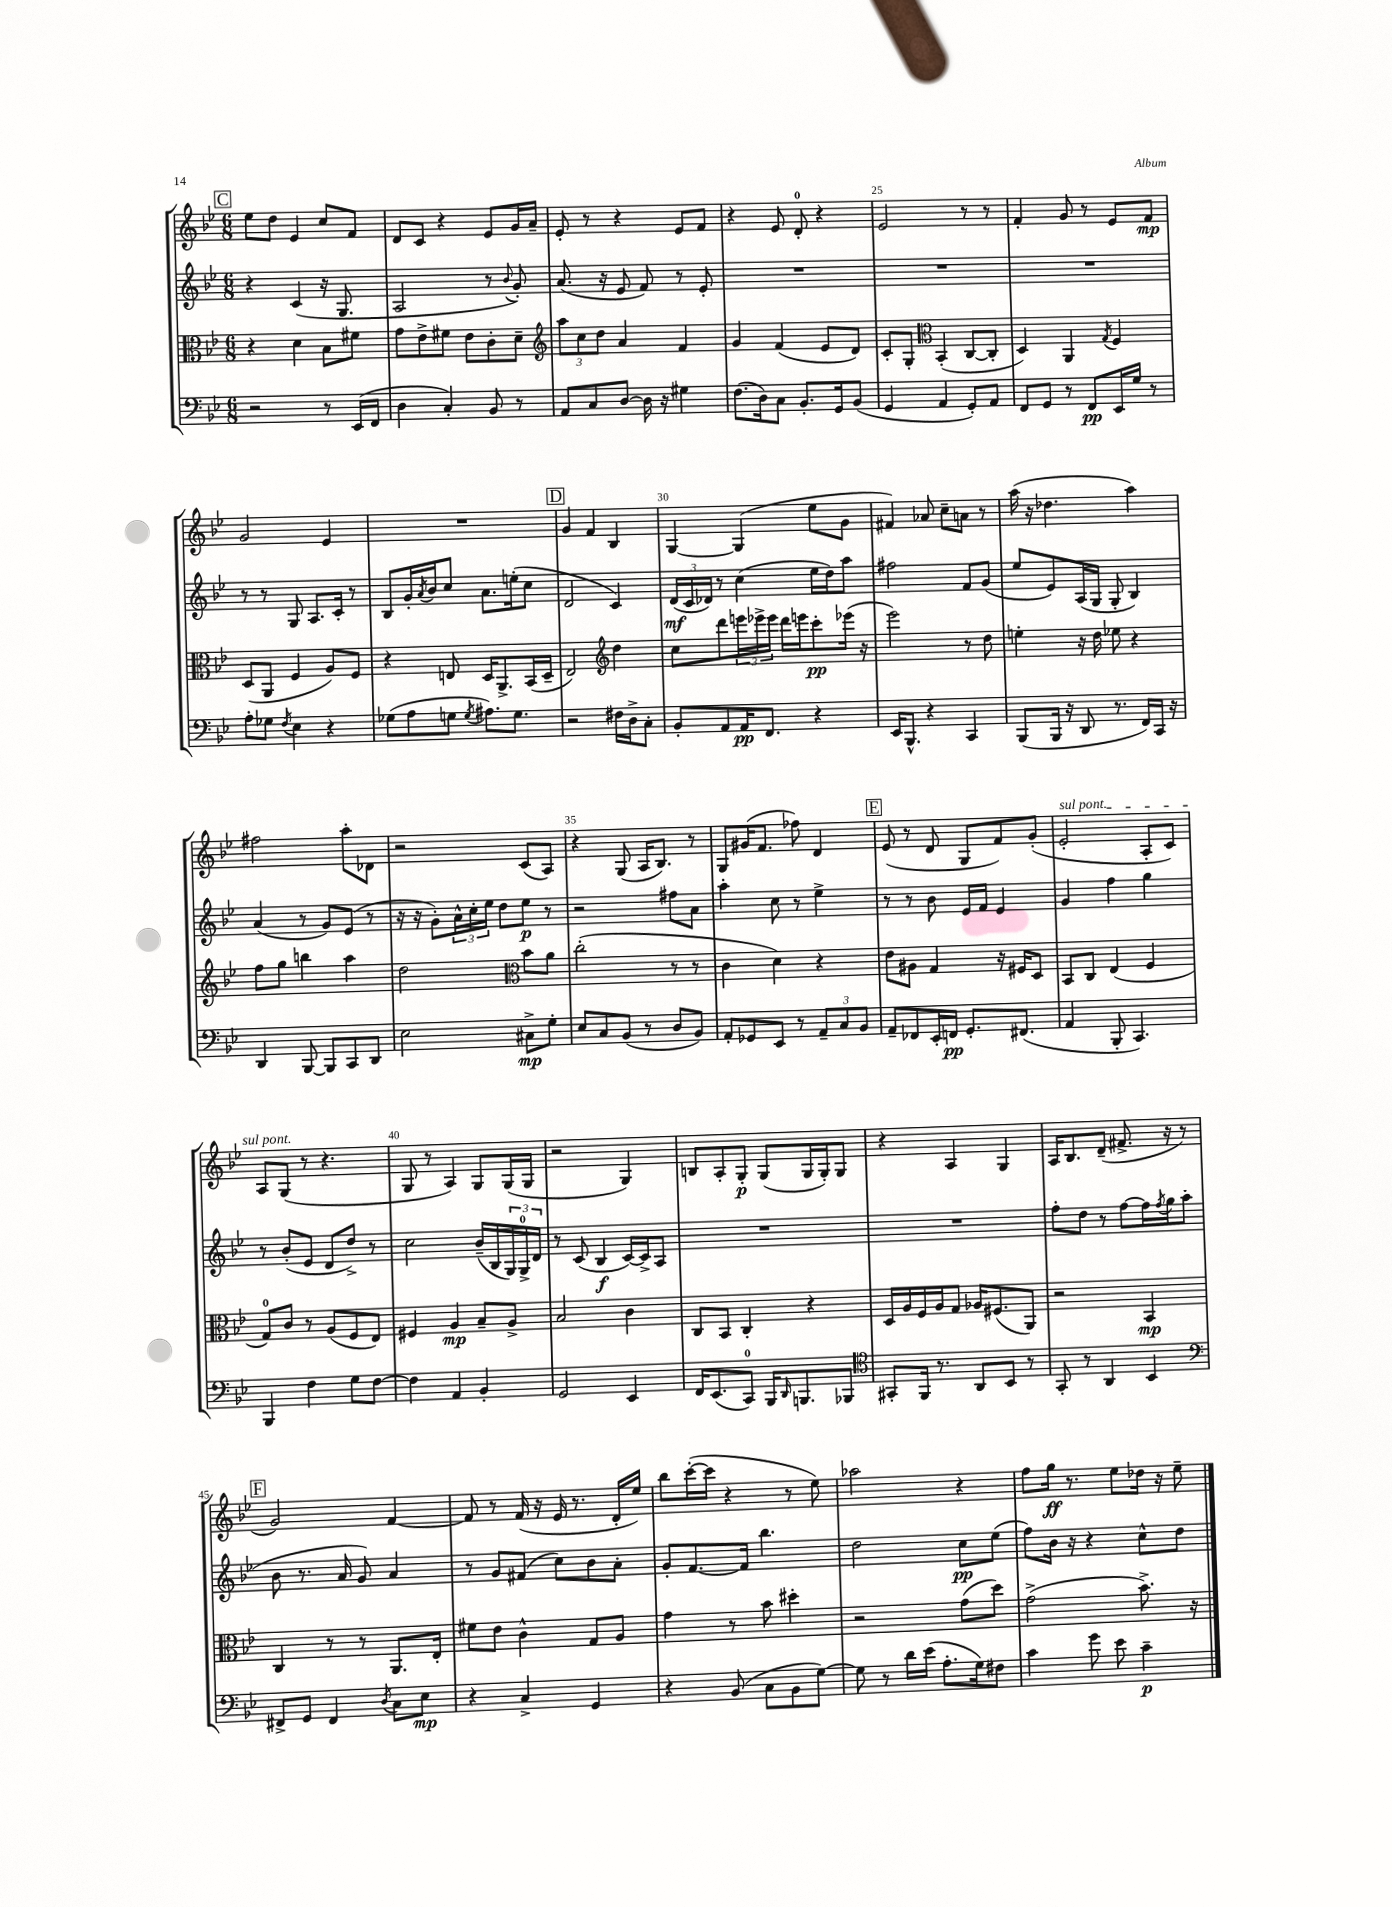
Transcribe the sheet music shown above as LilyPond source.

<<
\new StaffGroup <<
\new Staff = "s0" {
    \clef treble \key bes \major \numericTimeSignature \time 6/8
    \mark \markup { \box "C" } ees''8 d''8 ees'4 c''8 f'8 |
    d'8 c'8 r4 ees'8 g'16 a'16-- |
    ees'8-. r8 r4 ees'8 f'8 |
    r4 ees'8 d'8-0-. r4 |
    ees'2 r8 r8 |
    f'4-. g'8 r8 ees'8 f'8\mp |
    g'2 ees'4 |
    R2. |
    \mark \markup { \box "D" } g'4 f'4 bes4 |
    g4~ g4( ees''8 g'8 |
    fis'4) aes'8 c''8-- a'8 r8 |
    a''16( r16 des''4. a''4) |
    fis''2 a''8-. des'8 |
    r2 c'8( a8) |
    r4 g8( a16 bes8.) r8 |
    g8 gis'16( f'8. fes''8) d'4 |
    \mark \markup { \box "E" } ees'8( r8 d'8 g8 f'8) g'8-.( |
    \once \override TextSpanner.bound-details.left.text = \markup { \italic "sul pont." } ees'2-.\startTextSpan a8-. c'8) |
    a8 g8\stopTextSpan( r8 r4. |
    g8 r8 a4) g8 g16( g16 |
    r2 g4) |
    b8 a8-. g8-.\p g8( g16 g16-.) g8 |
    r4 a4 g4 |
    a16 bes8. d'8--( fis'8.-> r16 r8 |
    \mark \markup { \box "F" } g'2) f'4~ |
    f'8 r8 f'16( r16 ees'16 r8. d'16-. ees''16) |
    bes''8 c'''16~-.( c'''16 r4 r8 ees''8) |
    aes''2 r4 |
    f''8 g''16\ff r8. ees''8 des''16 r16 ees''8-- \bar "|." |
}
\new Staff = "s1" {
    \clef treble \key bes \major \numericTimeSignature \time 6/8
    \mark \markup { \box "C" } r4 c'4( r16 g8. |
    a2 r8 \appoggiatura { bes'8 } g'8-.) |
    a'8.( r16 ees'8 f'8) r8 ees'8-. |
    R2. |
    R2. |
    R2. |
    r8 r8 g8 a8. c'16-. r8 |
    bes8 g'16-. \acciaccatura { a'8 } bes'16 c''8 a'8. e''16-.( c''8 |
    \mark \markup { \box "D" } d'2 c'4) |
    \tuplet 3/2 { d'16\mf( c'16 des'16) } r8 c''4( ees''16 d''16) a''8 |
    fis''2 f'8 g'8( |
    ees''8 ees'8) a16( g16 g8-. bes4) |
    a'4( r8 g'8) ees'8( r8 |
    r16 r16 g'8-.) \tuplet 3/2 { a'16-^ c''16-. ees''16 } d''8 ees''8\p r8 |
    r2 fis''8 a'8 |
    a''4-. c''8 r8 ees''4-> |
    \mark \markup { \box "E" } r8 r8 bes'8 ees'16 f'16 ees'4 |
    g'4 f''4 g''4 |
    r8 bes'8-.( ees'8 d'8 d''8->) r8 |
    c''2 bes'16--( bes16 \tuplet 3/2 { g16) g16-0-> d'16 } |
    r8 c'8( bes4\f c'16~) c'16-> a8 |
    R2. |
    R2. |
    f''8-. d''8 r8 f''8~ f''16 \acciaccatura { f''8 } g''16 a''8( |
    \mark \markup { \box "F" } bes'8 r8. a'16 g'8) a'4 |
    r8 g'8 fis'8( c''8) bes'8 a'8-. |
    g'8-. f'8.~ f'16 bes''4. |
    d''2 c''8\pp ees''8( |
    f''8) bes'16 r16 r4 c''8-^ d''8 \bar "|." |
}
\new Staff = "s2" {
    \clef alto \key bes \major \numericTimeSignature \time 6/8
    \mark \markup { \box "C" } r4 d'4 bes8 fis'8 |
    g'8 ees'8-> fis'8 ees'8 c'8-. d'8-- |
    \clef treble \tuplet 3/2 { a''8 c''8 d''8 } a'4 f'4 |
    g'4 f'4( ees'8 d'8) |
    c'8-. g8-. \clef alto bes,4-.( c8~ c8-. |
    d4) a,4 \acciaccatura { g8 } f4 |
    d8( a,8 f4 a8) f8 |
    r4 e8 d16 a,8.-> bes,16( d16-- |
    \mark \markup { \box "D" } ees2) \clef treble d''4 |
    c''8 d'''8 \tuplet 3/2 { e'''16 ees'''16-> ees'''16 } d'''16 e'''16 c'''8-.\pp ees'''16( r16 |
    ees'''2) r8 d''8 |
    e''4-. r16 d''16 ees''8 r4 |
    f''8 g''8 b''4 a''4 |
    d''2 \clef alto bes'8 a'8 |
    c''2-.( r8 r8 |
    c'4 d'4) r4 |
    \mark \markup { \box "E" } ees'8 ais8 g4 r16 fis16 d8 |
    bes,8 c8 ees4( f4 |
    g8-0) c'8 r8 a8( f8 ees8) |
    fis4 a4\mp bes8-- a8-> |
    bes2 c'4 |
    c8 bes,8 c4-. r4 |
    d16 a16 f16 a16 g8 aes16 fis8.( a,8) |
    r2 bes,4\mp |
    \mark \markup { \box "F" } c4 r8 r8 a,8. ees16-. |
    fis'8 ees'8 c'4-^ g8 a8 |
    g'4 r8 bes'8 dis''4-. |
    r2 g'8( d''8) |
    g'2->( bes'8.->) r16 \bar "|." |
}
\new Staff = "s3" {
    \clef bass \key bes \major \numericTimeSignature \time 6/8
    \mark \markup { \box "C" } r2 r8 ees,16( f,16 |
    d4 c4-.) bes,8 r8 |
    a,8 c8 d8~ d16 r16 gis4 |
    f8.( d16) c8 bes,8.-. g,16 bes,8( |
    g,4 a,4 g,8-.) a,8 |
    f,8 g,8 r8 f,8\pp ees,16 g16 r8 |
    a8-. ges8 \acciaccatura { f8 } ees4 r4 |
    ges8( a8 g8 \acciaccatura { g8 } ais8.) g8. |
    \mark \markup { \box "D" } r2 fis16 d16-> c8-. |
    bes,8-. a,8 a,16\pp f,8. r4 |
    ees,16 bes,,8.-^ r4 c,4 |
    bes,,8( bes,,16 r16 d,8 r8. f,16) c,16 r16 |
    d,4 bes,,8~ bes,,8 c,8 d,8 |
    ees2 cis8->\mp g8-. |
    ees8 c8 bes,8( r8 d8 bes,8) |
    a,8-. ges,8 ees,8 r8 \tuplet 3/2 { a,8-- c8 bes,8 } |
    \mark \markup { \box "E" } a,8-- fes,8 ees,16-. f,16\pp g,8.-. fis,8.( |
    a,4 bes,,8-. c,4.) |
    bes,,4 f4 g8 f8~ |
    f4 a,4 bes,4-. |
    g,2 ees,4 |
    f,16 ees,8.( c,8-0) bes,,16 \grace { d,16 } b,,8. bes,,8 |
    \clef tenor gis,8-. f,16 r8. a,8 bes,8 r8 |
    g,8-. r8 a,4 bes,4 |
    \mark \markup { \box "F" } \clef bass fis,8-> g,8 fis,4 \acciaccatura { d8 } c8 ees8\mp |
    r4 c4-> g,4 |
    r4 bes,8( c8 bes,8 g8~) |
    g8 r8 d'16 ees'16( a8.-. g16) fis8 |
    c'4 g'8 ees'8 c'4--\p \bar "|." |
}
>>
>>
\layout { \context { \Score currentBarNumber = #21 \override BarNumber.break-visibility = ##(#f #t #t) barNumberVisibility = #(every-nth-bar-number-visible 5) } }
